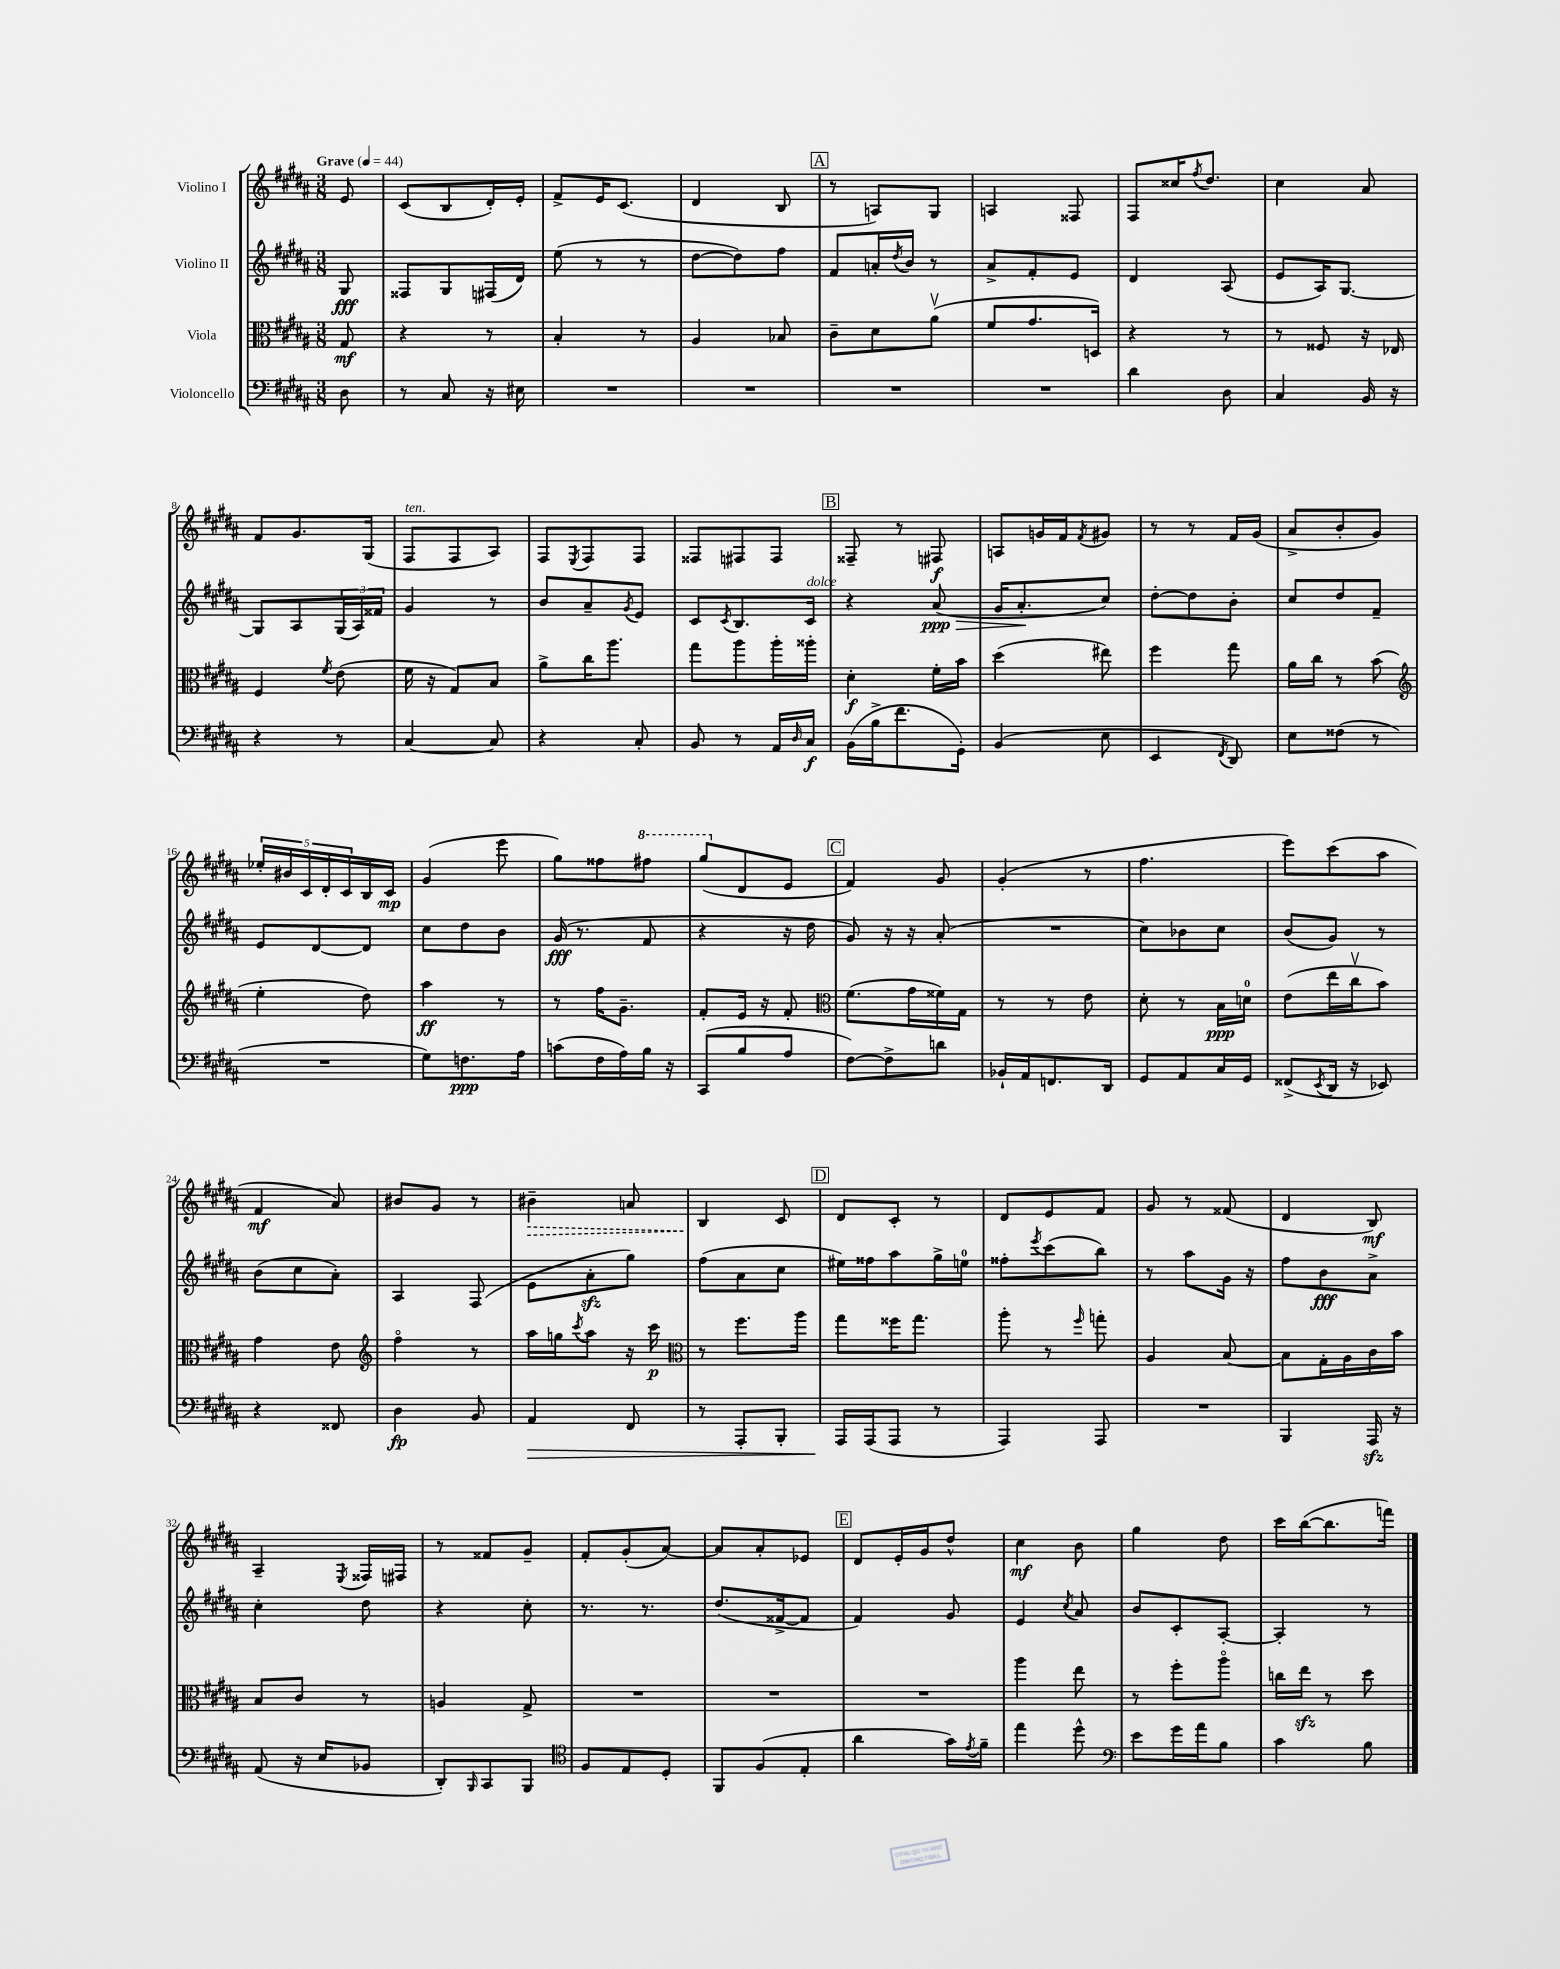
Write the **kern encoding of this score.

**kern	**kern	**kern	**kern
*staff4	*staff3	*staff2	*staff1
*clefF4	*clefC3	*clefG2	*clefG2
*k[f#c#g#d#a#]	*k[f#c#g#d#a#]	*k[f#c#g#d#a#]	*k[f#c#g#d#a#]
*M3/8	*M3/8	*M3/8	*M3/8
*MM44	*MM44	*MM44	*MM44
8D#	8G#	8G#	8e
=	=	=	=
8r	4r	8F##	(8c#
8C#	.	8G#	8B
16r	8r	(16F#	16d#')
16E#	.	16d#)	16e'
=	=	=	=
4.r	4B'	(8ee	8f#^
.	.	8r	16e
.	.	.	(8.c#
.	8r	8r	.
=	=	=	=
4.r	4A#	[8dd#	4d#
.	.	8dd#])	.
.	8B-	8ff#	8B
=	=	=	=
4.r	8c#~	8f#	8r
.	8d#	16a'	8A)
.	.	8qdd#	.
.	.	16b	.
.	(8a#v	8r	8G#
=	=	=	=
4.r	8f#	8a#^	4A
.	8.g#	8f#'	.
.	.	8e	8F##
.	16D)	.	.
=	=	=	=
4d#	4r	4d#	8F#
.	.	.	16cc##
.	.	.	8qff#
.	.	.	8.dd#
8D#	8r	(8A#	.
=	=	=	=
4C#	8r	8e	4cc#
.	8F##	16A#)	.
.	.	[8.G#	.
16BB	16r	.	8a#
16r	16E-	.	.
=	=	=	=
4r	4F#	8G#]	8f#
.	.	8A#	8.g#
.	8qf#	.	.
8r	(8e	(24G#	.
.	.	24A#)	.
.	.	.	(16G#
.	.	24f##	.
=	=	=	=
[4C#	16f#	4g#	8F#
.	16r	.	.
.	8G#)	.	8F#
8C#]	8B	8r	8A#)
=	=	=	=
4r	8a#^	8b	8F#
.	.	.	8qE
.	16cc#	8a#~	8F#
.	8.aa#	.	.
.	.	8qg#	.
8C#'	.	8e	8F#
=	=	=	=
8BB	8gg#	8c#	8F##
.	.	8qc#	.
8r	8aa#	8.B	8F#
16AA#	16aa#'	.	8F#
16qqD#	.	.	.
16C#	16aa##'	16c#	.
=	=	=	=
(16BB	4d#'	4r	8F##~
16B^	.	.	.
8.f#	.	.	8r
.	16f#'	(8a#	8F#
16GG#')	16b	.	.
=	=	=	=
(4BB	(4dd#	16g#	8A
.	.	8.a#'	.
.	.	.	16g
.	.	.	16f#
.	.	.	8qf#
8E	8ee#)	8cc#)	8g#
=	=	=	=
4EE	4ff#	[8dd#'	8r
.	.	8dd#]	8r
8qFF#	.	.	.
8DD#)	8gg#	8b'	16f#
.	.	.	(16g#
=	=	=	=
8E	16a#	8cc#	8a#^
.	16cc#	.	.
(8F##	8r	8dd#	8b'
8r	(8b	8f#~	8g#)
=	=	=	=
*	*clefG2	*	*
4.r	4ee'	8e	20ee-'
.	.	.	20b#
.	.	.	20c#
.	.	[8d#	.
.	.	.	20d#'
.	.	.	20c#
.	8dd#)	8d#]	16B
.	.	.	16c#
=	=	=	=
8G#)	4aa#	8cc#	(4g#
8.F	.	8dd#	.
.	8r	8b	8eee
16A#	.	.	.
=	=	=	=
(8c	8r	(16g#	8gg#)
.	.	8.r	.
16F#	16ff#	.	8ff##
16A#)	8.g#~	.	.
16B	.	8f#	8fff#
16r	.	.	.
=	=	=	=
(8CC#	8f#'	4r	(8ggg#
8B	16e	.	8d#
.	16r	.	.
8A#	8f#'	16r	8e
.	.	16dd#	.
=	=	=	=
*	*clefC3	*	*
[8F#)	(8.f#	8g#)	4f#)
8F#^]	.	16r	.
.	16g#	16r	.
8d	16f##)	(8a#'	8g#
.	16G#	.	.
=	=	=	=
16BB-`	8r	4.r	(4g#'
16AA#	.	.	.
8.FF	8r	.	.
.	8e	.	8r
16DD#	.	.	.
=	=	=	=
8GG#	8d#'	8cc#)	4.ff#
8AA#	8r	8b-	.
16C#	16B	8cc#	.
16GG#	16d	.	.
=	=	=	=
(8FF##^	(8e	(8b	8eee)
8qEE	.	.	.
16DD#	16ee	8g#)	(8ccc#
16r	16cc#v	.	.
8EE-)	8b)	8r	8aa#
=	=	=	=
4r	4g#	(8b	4f#
.	.	8cc#	.
8FF##	8e	8a#')	8a#)
=	=	=	=
*	*clefG2	*	*
4D#	4ff#o	4A#	8b#
.	.	.	8g#
8BB	8r	(8F#	8r
=	=	=	=
4AA#	16aa#	8e	4b#~
.	16gg	.	.
.	8qccc#	.	.
.	8aa#	8a#'	.
8FF#	16r	8gg#)	8a
.	16ccc#	.	.
=	=	=	=
*	*clefC3	*	*
8r	8r	(8ff#	4B
8AAA#'	8.ff#	8a#	.
8BBB'	.	8cc#	8c#
.	16aa#	.	.
=	=	=	=
16AAA#	8gg#	16ee#)	8d#
(16AAA#	.	16ff##	.
8AAA#	16ff##	8aa#	8c#'
.	8.gg#	.	.
8r	.	16gg#^	8r
.	.	16ee	.
=	=	=	=
4AAA#)	8aa#'	8ff##'	8d#
.	.	8qeee	.
.	8r	(8ccc#	8e
.	16qqff#	.	.
8AAA#	8gg'	8bb)	8f#
=	=	=	=
4.r	4A#	8r	8g#
.	.	8aa#	8r
.	[8B	16g#	(8f##
.	.	16r	.
=	=	=	=
4BBB	8B]	8ff#	4d#
.	16G#'	8b	.
.	16A#	.	.
16AAA#	16c#	8a#^	8B)
16r	16b	.	.
=	=	=	=
(8AA#	8B	4cc#'	4A#~
16r	8c#	.	.
16E	.	.	.
.	.	.	8qE
8BB-	8r	8dd#	16F##
.	.	.	16F#
=	=	=	=
8DD#')	4A	4r	8r
16qqBBB	.	.	.
8CC#	.	.	8f##
8BBB	8G#^	8cc#'	8g#~
=	=	=	=
*clefC4	*	*	*
8F#	4.r	8.r	8f#'
8E	.	.	(8g#'
.	.	8.r	.
8D#'	.	.	[8a#)
=	=	=	=
8FF#	4.r	(8.dd#	8a#]
(8F#	.	.	8a#'
.	.	[16f##^	.
8E'	.	8f##]	8e-
=	=	=	=
4a#	4.r	4f#)	8d#
.	.	.	16e'
.	.	.	16g#
16g#)	.	8g#	8dd#^^
8qe	.	.	.
16f#~	.	.	.
=	=	=	=
4ee	4aa#	4e	4cc#
.	.	8qcc#	.
8dd#^^	8ee	8a#	8b
=	=	=	=
*clefF4	*	*	*
8e	8r	8b	4gg#
16g#	8ff#'	8c#'	.
16a#	.	.	.
8B	8aa#o	[8A#'	8dd#
=	=	=	=
4c#	16cc	4A#']	16ccc#
.	16ee	.	([16bb
.	8r	.	8.bb]
8B	8dd#	8r	.
.	.	.	16fff)
==	==	==	==
*-	*-	*-	*-
